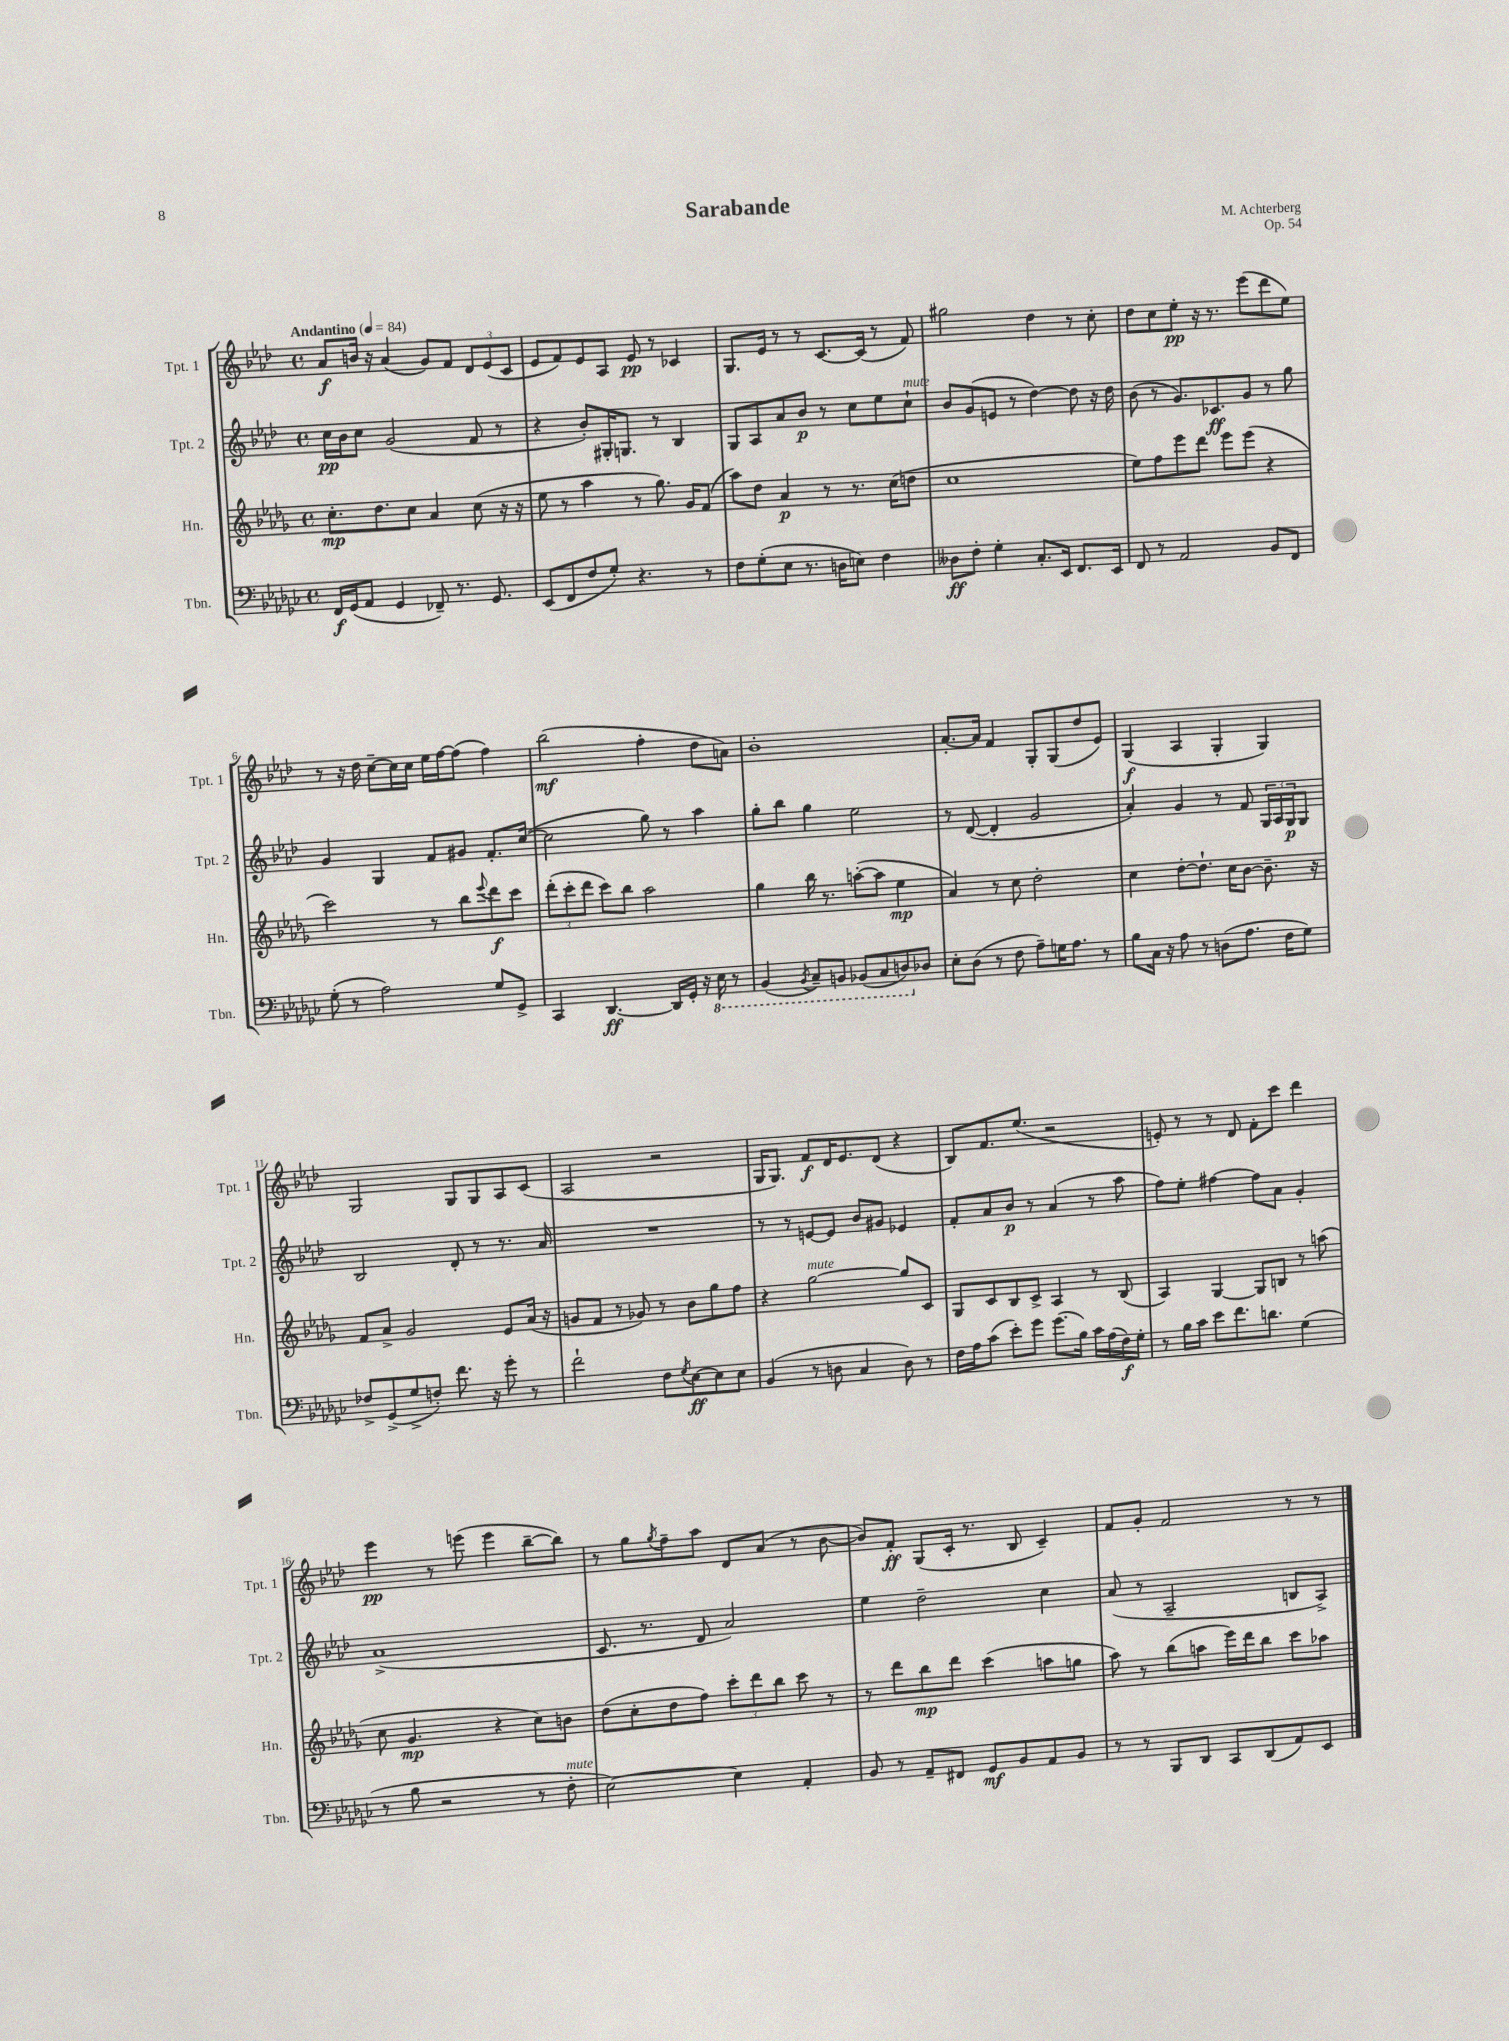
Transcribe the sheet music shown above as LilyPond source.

\header { title = "Sarabande" composer = "M. Achterberg" opus = "Op. 54" }
<<
\new StaffGroup <<
\new Staff = "s0" \with { instrumentName = "Tpt. 1" shortInstrumentName = "Tpt. 1" } {
    \clef treble \key aes \major \defaultTimeSignature \time 4/4 \tempo "Andantino" 4 = 84
    aes'8\f b'16 r16 aes'4( g'8) f'8 \tuplet 3/2 { des'8 ees'8( c'8 } |
    ees'8 f'8) ees'8 aes8 ees'8\pp r8 ces'4 |
    g8. ees'16 r8 r8 c'8.~ c'16( r8 f'8) |
    gis''2 des''4 r8 c''8-. |
    des''8 c''8 ees''8-.\pp r16 r8. ees'''8( des'''8 ees''8) |
    r8 r16 des''16 c''8~-- c''16 c''16 ees''16 f''16~ f''8( f''4) |
    bes''2\mf( f''4-. des''8 a'8) |
    bes'1-. |
    aes'8.~-. aes'16 f'4 g8-. g8( des''8 ees'8) |
    g4\f( aes4 g4-. g4) |
    g2 g8 g8 aes8 c'8( |
    aes2 r2 |
    g16 g8.) f'8\f des'16 ees'8. des'8( r4 |
    bes8) f'8. ees''8.( r2 |
    e'8-.) r8 r8 des'8 f'8-. c'''8 des'''4 |
    ees'''4\pp r8 e'''8( e'''4 bes''8~-- bes''8) |
    r8 g''8 \acciaccatura { g''8 } f''8-- aes''8 des'8 aes'8( r8 bes'8~ |
    bes'8) f'8-.\ff g8( c'16-. r8. bes8 c'4--) |
    f'8 g'8-. f'2 r8 r8 \bar "|." |
}
\new Staff = "s1" \with { instrumentName = "Tpt. 2" shortInstrumentName = "Tpt. 2" } {
    \clef treble \key aes \major \defaultTimeSignature \time 4/4
    c''16\pp bes'16 c''8 g'2( f'8 r8 |
    r4 bes'8-.) gis16-. g8. r8 bes4 |
    g8 aes8 aes'8 bes'8\p r8 c''8 ees''8 c''8-!^\markup { \italic "mute" } |
    bes'8 g'8( e'8 r8 des''4~) des''8 r16 des''16 |
    bes'8( r8 g'8.) ces'8.\ff g'8 r8 g''8 |
    g'4 g4 f'8 gis'8 f'8.-. c''16~( |
    c''2 g''8) r8 aes''4 |
    g''8-. bes''8 g''4 ees''2 |
    r8 des'8~( des'4-. g'2 |
    aes'4-.) g'4 r8 f'8 \tuplet 3/2 { g16 aes16 g16\p } g8 |
    bes2 des'8-. r8 r8. aes'16 |
    R1 |
    r8 r8 e'8~ e'8 bes'8 gis'8 ees'4 |
    f'8-. aes'8 bes'8\p r8 aes'4( r8 aes''8 |
    f''8) ees''8-. fis''4~ fis''8 aes'8 g'4-. |
    aes'1->( |
    c'8. r8. des'8 aes'2) |
    ees''4 des''2-- c''4 |
    aes'8( r8 aes2-- b8 aes8->) \bar "|." |
}
\new Staff = "s2" \with { instrumentName = "Hn." shortInstrumentName = "Hn." } {
    \clef treble \key des \major \defaultTimeSignature \time 4/4
    c''8.-.\mp des''8. c''8 aes'4 c''8( r16 r16 |
    ees''8 r8 aes''4 r8 ges''8.) ges'16 f'8( |
    aes''8) des''8 aes'4\p r8 r8. c''16( d''8 |
    c''1 |
    ees''8) f''8 ees'''8 des'''8 ees'''8 ees'''8( r4 |
    c'''2) r8 bes''8 \appoggiatura { ees'''8 } des'''8\f c'''8 |
    \tuplet 3/2 { des'''8-.( c'''8-. des'''8 } c'''8) bes''8 aes''2 |
    ges''4 bes''16 r8. a''8~-.( a''8 ees''4\mp |
    aes'4) r8 c''8 des''2-. |
    c''4 des''8~-. des''8.-! c''16 bes'8~ bes'8.-- r16 |
    f'8 aes'8-> ges'2 ees'8 aes'16( r16 |
    g'8 f'8 r8 ges'8) r8 bes'8 ges''8 f''8 |
    r4 ges''2~^\markup { \italic "mute" } ges''8 c'8 |
    ges8 c'8 bes8 c'8-> aes4 r8 bes8( |
    aes4) ges4~ ges8 b8 r8 a''8( |
    c''8 ges'4.\mp r4 c''8) b'8 |
    des''8( c''8-. des''8 f''8) \tuplet 3/2 { c'''8-. des'''8 bes''8 } c'''8 r8 |
    r8 des'''8 bes''8\mp des'''8 c'''4( a''8 g''8 |
    aes''8) r8 bes''8( a''8 ees'''16) des'''16 bes''8 c'''8 aes''8 \bar "|." |
}
\new Staff = "s3" \with { instrumentName = "Tbn." shortInstrumentName = "Tbn." } {
    \clef bass \key ges \major \defaultTimeSignature \time 4/4
    f,16\f ges,16( aes,8 ges,4 fes,8--) r8. ges,8. |
    ees,8( f,8 f8 ges8-.) r4. r8 |
    f8 ges8-.( ees8 r8. d16 e8) f4 |
    deses8\ff f8-. ges4-. ces8.-. ees,16 f,8. ees,16 |
    f,8 r8 aes,2 bes,8 f,8 |
    ges8-.( r8 aes2) ges8 ges,8-> |
    ces,4 des,4.~\ff des,16 ges,16-. r16 \ottava #-1 ees,16 r8 |
    bes,,4( \acciaccatura { bes,,8 } ces,8--) b,,8 bes,,8( ces,8 d,8) \ottava #0 des!8 |
    ees8-. des8( r8 f8 aes8--) g16 aes8. r8 |
    bes8 ces16 r16 aes8 r8 d8( aes8. f16 ges8) |
    fes8-> ges,8->( ges8-> f8-.) f'8. r16 ges'8-. r8 |
    f'2-! f8 \acciaccatura { ges8 } ees8~\ff ees8 ees8 |
    bes,4( r8 d8 ces4 d8) r8 |
    f16 aes16 ces'8( ees'8-.) ges'8 ges'8.( bes16) ces'16 aes16( f16\f) ges16-. |
    r8 bes16 ces'16 ees'8 f'8. d'8. ges4( |
    r8 bes8 r2 r8 f8-.^\markup { \italic "mute" } |
    ees2~) ees4 aes,4-. |
    bes,8 r8 aes,8-- fis,8 ges,8\mf bes,8 aes,8 bes,8 |
    r8 r8 bes,,8 des,8 ces,8 des,8( aes,8) ees,8 \bar "|." |
}
>>
>>
